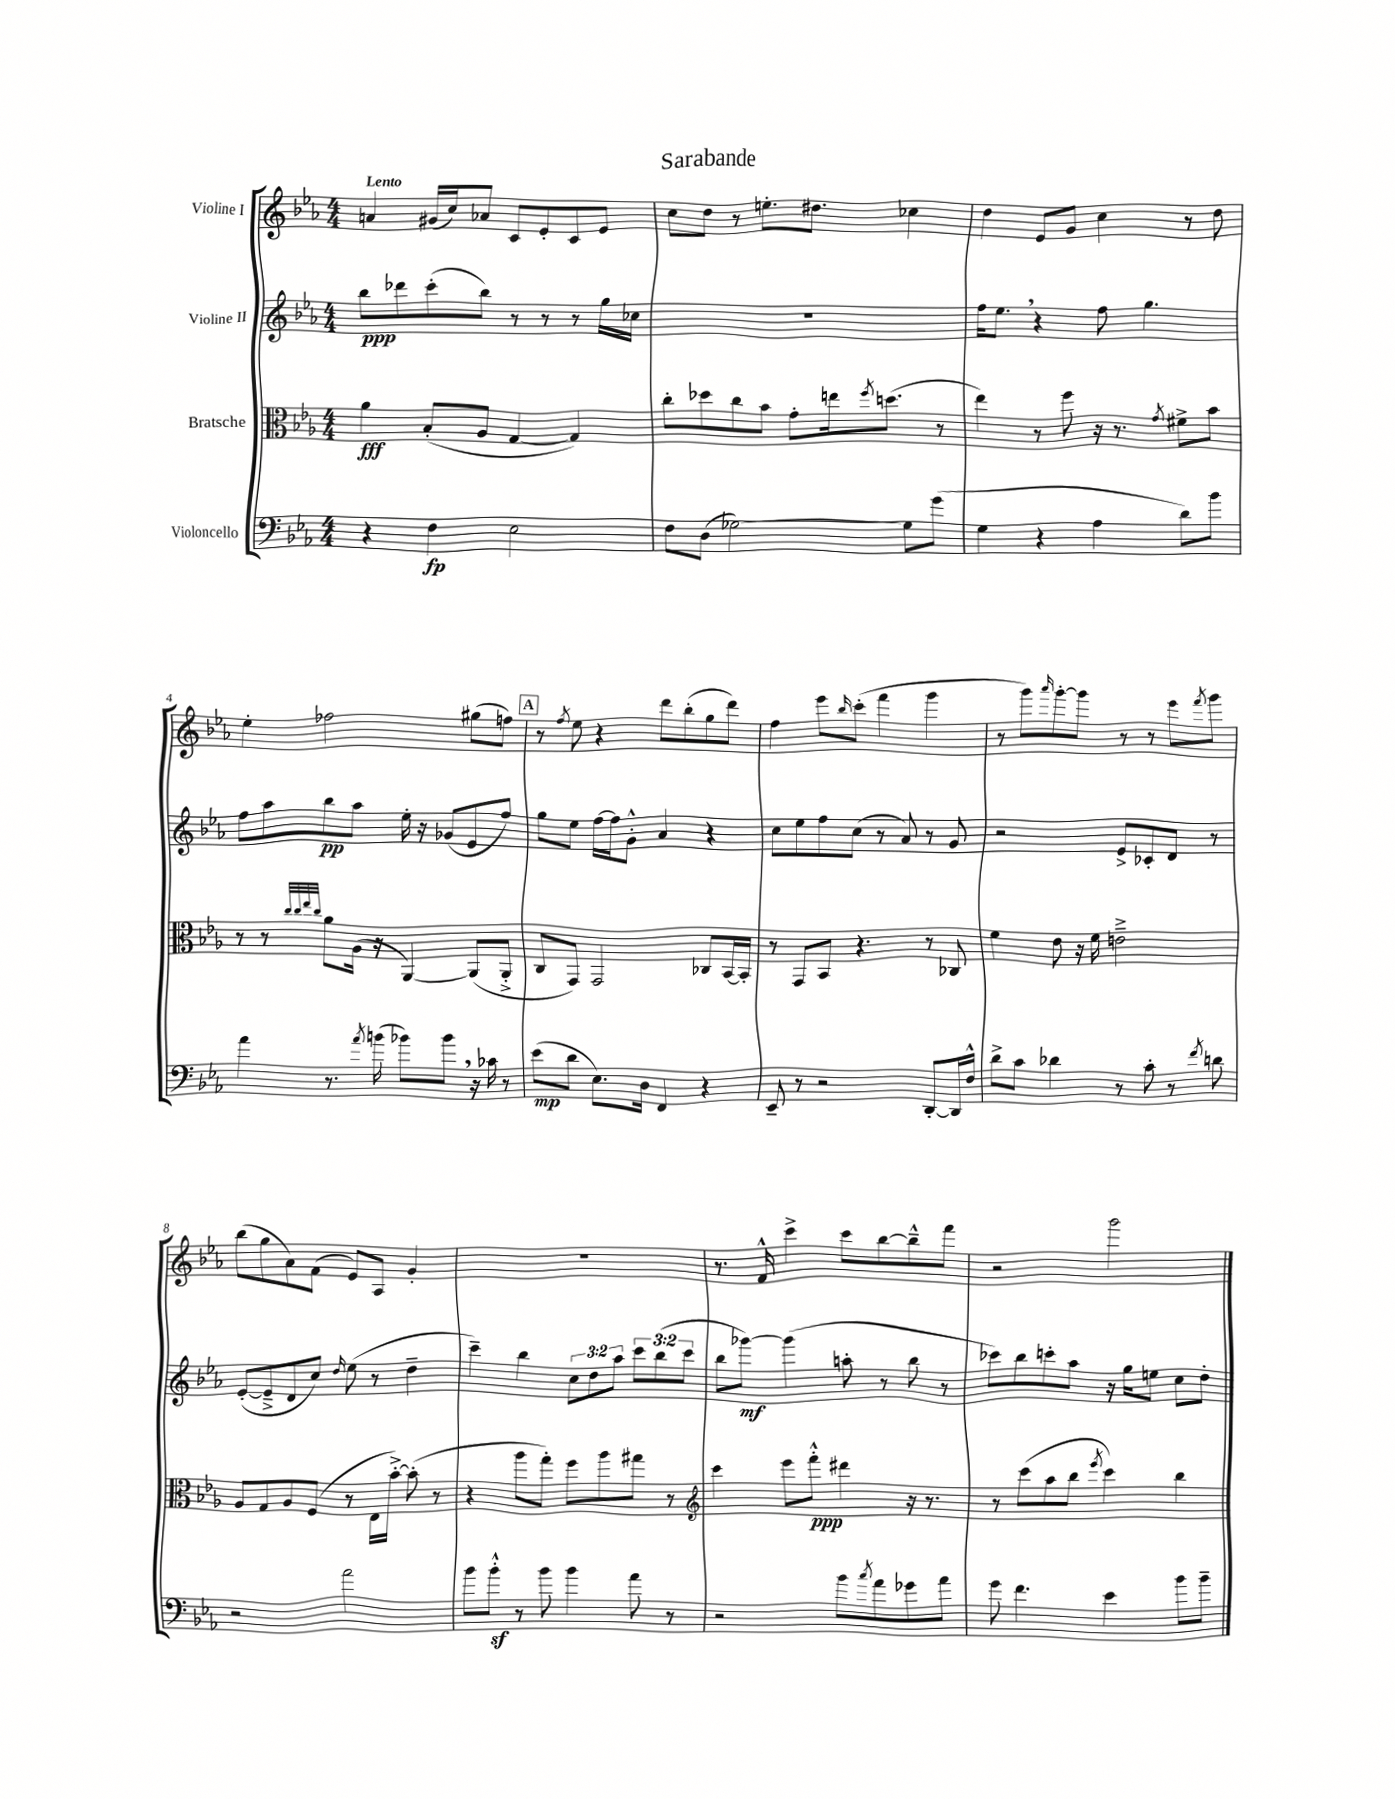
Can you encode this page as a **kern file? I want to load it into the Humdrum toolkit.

**kern	**kern	**kern	**kern
*staff4	*staff3	*staff2	*staff1
*clefF4	*clefC3	*clefG2	*clefG2
*k[b-e-a-]	*k[b-e-a-]	*k[b-e-a-]	*k[b-e-a-]
*M4/4	*M4/4	*M4/4	*M4/4
4r	4a-	8bb-	4a
.	.	8ddd-	.
4F	(8B-'	(8ccc'	(16g#
.	.	.	16cc)
.	8A-	8bb-)	8a-
2E-	[4G	8r	8c
.	.	8r	8e-'
.	4G])	8r	8c
.	.	16gg	8e-
.	.	16cc-	.
=	=	=	=
8F	8cc'	1r	8cc
(8D	8dd-	.	8dd
[2G-)	8cc	.	8r
.	8b-	.	8.ee'
.	8g'	.	.
.	.	.	8.dd#
.	16ee	.	.
.	8qff	.	.
.	(8.dd	.	.
8G-]	.	.	4cc-
(8g	8r	.	.
=	=	=	=
4G	4ee-)	16ff	4dd
.	.	8.ee-	.
4r	8r	4r	8e-
.	8ff	.	8g
4A-	16r	8ff	4cc
.	8.r	.	.
.	.	4.gg	.
.	8qg	.	.
8d)	8f#^	.	8r
8b-	8b-	.	8dd
=	=	=	=
4a-	8r	8ff	4ee-'
.	8r	8aa-	.
.	32qqcc	.	.
.	32qqcc	.	.
.	32qqee-	.	.
.	32qqcc	.	.
8.r	8a-	8bb-	2ff-
.	(16A-	8aa-	.
8qa-	.	.	.
(16b	16r	.	.
8b-)	[4AA-)	16ee-'	.
.	.	16r	.
8b-	.	(8g-	.
16r	(8AA-]	8e-	(8gg#
16c-	.	.	.
8r	8AA-'^	8ff)	8ff)
=	=	=	=
(8e-	8C	8gg	8r
.	.	.	8qff
8d	8GG)	8ee-	8ee-
8.E-)	2GG	[16ff	4r
.	.	16ff]	.
.	.	8g'^^	.
16D	.	.	.
4FF	.	4a-	8ddd
.	.	.	(8bb-'
4r	8C-	4r	8gg
.	[16BB-	.	8ddd)
.	16BB-']	.	.
=	=	=	=
8EE-~	8r	8cc	4ff
8r	8GG	8ee-	.
2r	8BB-	8ff	8eee-
.	.	.	16qqbb-
.	4.r	(8cc	(8ccc'
.	.	8r	4fff
.	.	8a-)	.
[8DD'	8r	8r	4ggg
16DD]	8C-	8g	.
16F^^	.	.	.
=	=	=	=
8d^	4f	2r	8r
8c	.	.	8ggg)
.	.	.	16qqaaa-
4d-	8e-	.	[8ggg'
.	16r	.	8ggg]
.	16f	.	.
8r	2e~^	8e-^	8r
8c'	.	8c-'	8r
8r	.	8d	8eee-
8qf	.	.	8qfff
8d	.	8r	8ggg
=	=	=	=
2r	8A-	([8e-'	(8bb-
.	8G	8e-~^]	8gg
.	8A-	8d	8a-)
.	(8F	8cc)	(8f
.	.	16qqdd	.
2a-	8r	(8ee-	8e-)
.	16E-	8r	8A-
.	[16b-'^)	.	.
.	(8b-']	4dd~	4g'
.	8r	.	.
=	=	=	=
8b-	4r	4ccc~)	1r
8b-'^^	.	.	.
8r	8aa-	4bb-	.
8b-	8gg')	.	.
4b-	8ff	12cc	.
.	.	12dd	.
.	8aa-	.	.
.	.	12aa-	.
8a-	8gg#	12ccc	.
.	.	(12bb-	.
8r	8r	.	.
.	.	12ccc	.
=	=	=	=
*	*clefG2	*	*
2r	4ccc	8bb-	8.r
.	.	[8ggg-)	.
.	.	.	16f^^
.	8eee-	(4ggg-]	4ccc^
.	8fff'^^	.	.
8b-	4ddd#	8aa'	8ccc
8qcc	.	.	.
8a-	.	8r	[8bb-
8g-	16r	8bb-	8bb-~^^]
.	8.r	.	.
8a-	.	8r	8fff
=	=	=	=
8g	8r	8ccc-)	2r
4.f	(8ccc	8bb-	.
.	8aa-	8ccc'	.
.	8bb-	8aa-	.
.	8qeee-	.	.
4e-	4ccc)	16r	2ggg
.	.	16gg	.
.	.	8ee	.
8b-	4bb-	8cc	.
8b-~	.	8dd'	.
==	==	==	==
*-	*-	*-	*-
